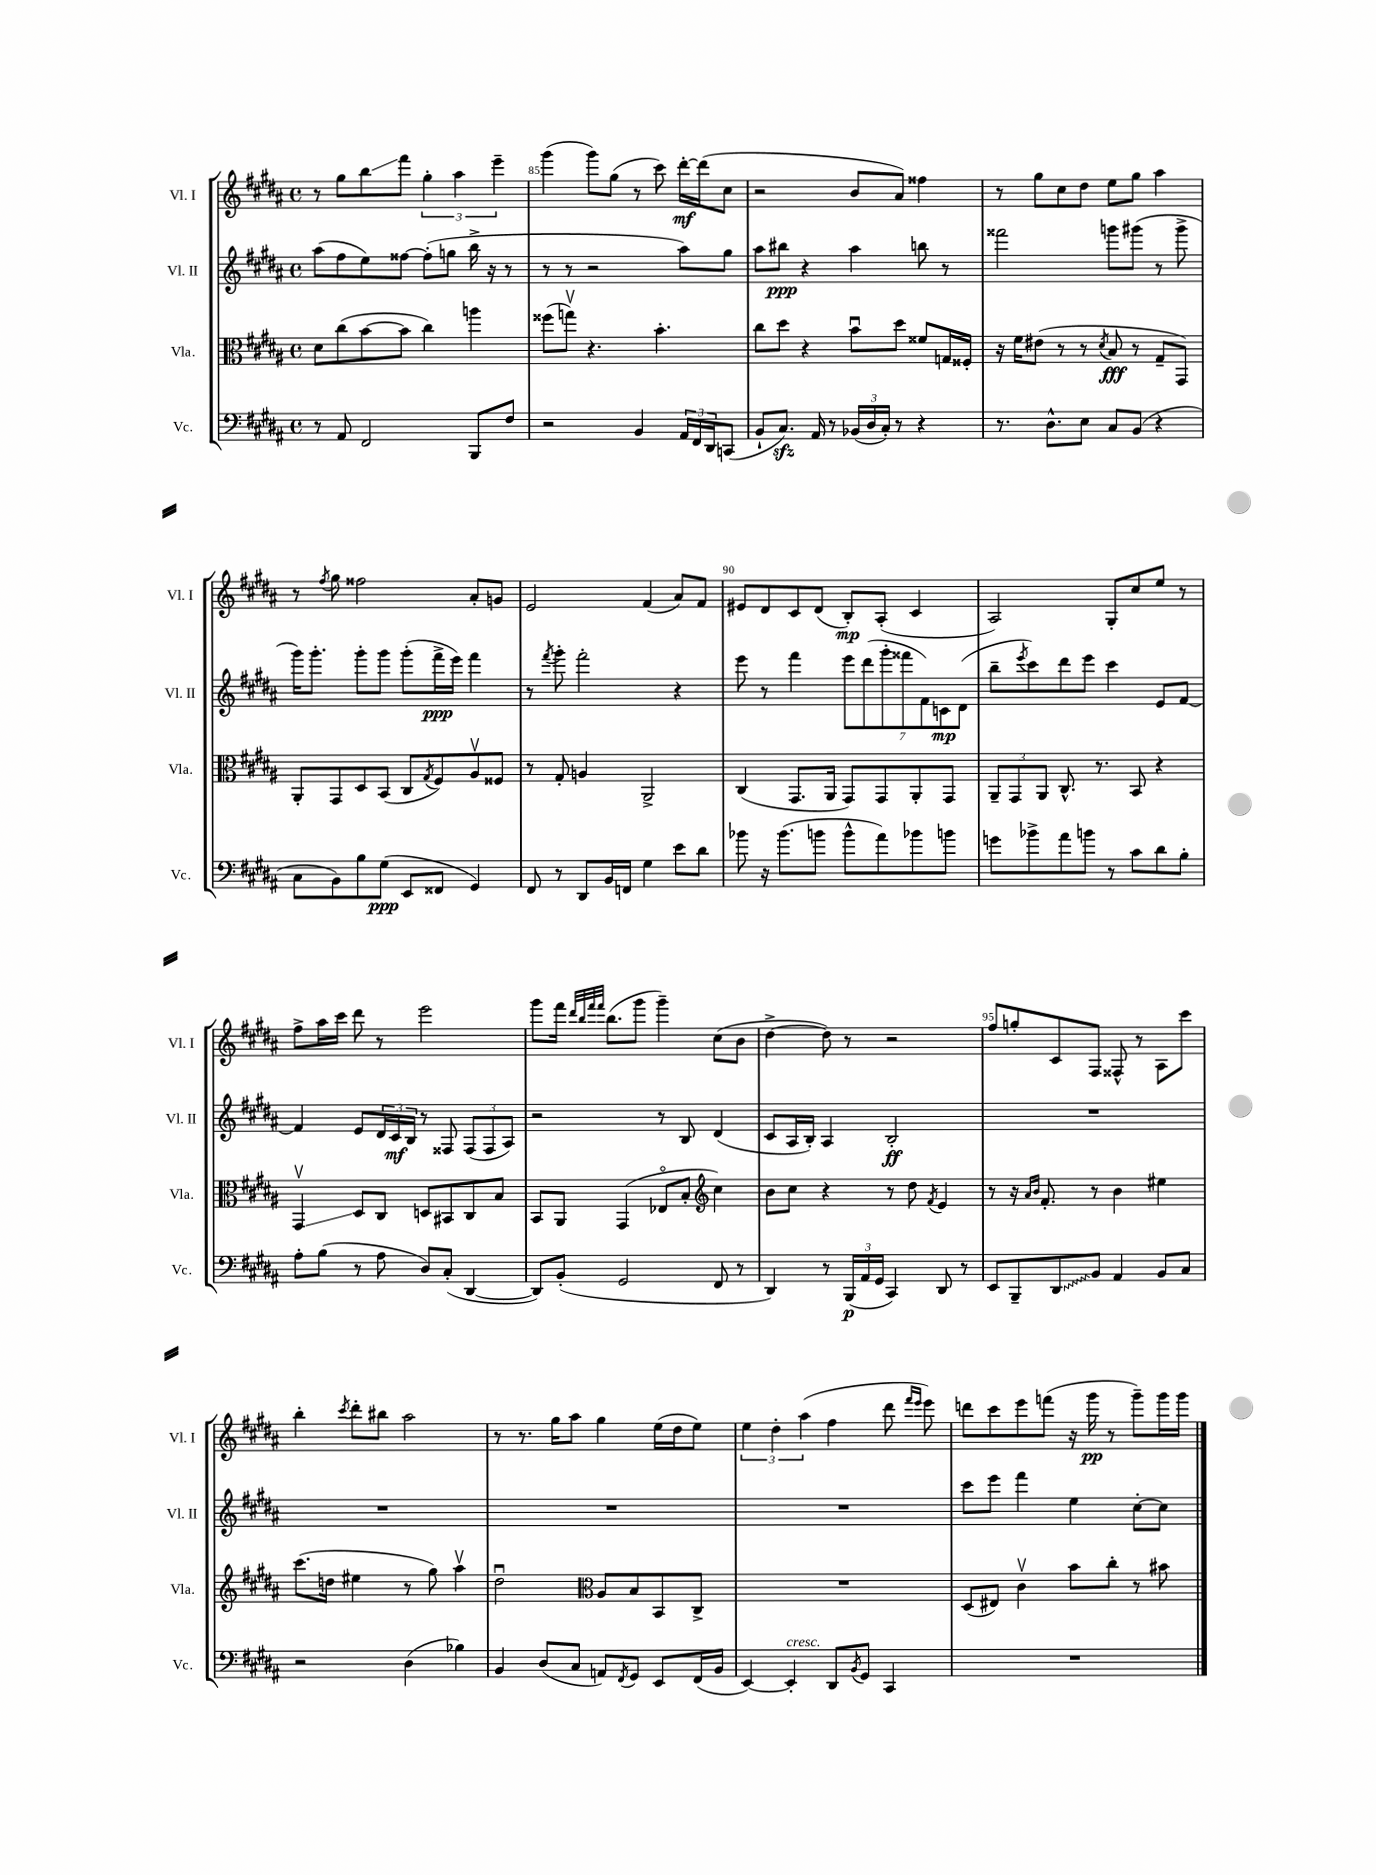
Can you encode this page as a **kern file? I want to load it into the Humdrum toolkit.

**kern	**kern	**kern	**kern
*staff4	*staff3	*staff2	*staff1
*clefF4	*clefC3	*clefG2	*clefG2
*k[f#c#g#d#a#]	*k[f#c#g#d#a#]	*k[f#c#g#d#a#]	*k[f#c#g#d#a#]
*M4/4	*M4/4	*M4/4	*M4/4
*met(c)	*met(c)	*met(c)	*met(c)
8r	8d#	(8aa#	8r
8AA#	(8cc#	8ff#	8gg#
2FF#	[8b	8ee)	8bb
.	8b]	[8ff##	8fff#
.	4cc#)	(8ff##']	6gg#'
.	.	8gg	.
.	.	.	6aa#
8BBB	4aa	16bb^	.
.	.	16r	.
.	.	.	6eee~
8F#	.	8r	.
=	=	=	=
2r	(8ff##	8r	(4ggg#
.	8ggv)	8r	.
.	4.r	2r	8ggg#)
.	.	.	(8gg#
4BB	.	.	8r
.	4.b'	.	8ccc#)
24AA#	.	8aa#)	[16ddd#'
24FF#	.	.	.
.	.	.	(16ddd#]
24DD#	.	.	.
(8CC	.	8gg#	8cc#
=	=	=	=
8BB`	8cc#	8aa#	2r
8.C#)	8dd#	8bb#	.
.	4r	4r	.
16AA#	.	.	.
8r	.	.	.
(24BB-	8bu	4aa#	8b
24D#	.	.	.
24C#')	.	.	.
8r	8dd#	.	8a#)
4r	8f##	8bb	4ff##
.	16G	8r	.
.	16F##'	.	.
=	=	=	=
8.r	16r	2fff##	8r
.	16f#	.	.
.	(8e#	.	8gg#
8.D#^^	.	.	.
.	8r	.	8cc#
8E	8r	.	8dd#
.	8qd#	.	.
8C#	8B	8ggg	8ee
(8BB	8r	(8ggg#	8gg#
4r	8G#~	8r	4aa#
.	8GG#)	8ggg#^	.
=	=	=	=
8C#	8AA#'	16ggg#)	8r
.	.	8.ggg#'	.
.	.	.	8qff#
8BB)	8GG#	.	8gg#
8B	8D#	8ggg#'	2ff##
(8G#	(8BB	8ggg#	.
8EE	8C#	(8ggg#'	.
.	8qG#	.	.
8FF##	8F#)	16fff#^	.
.	.	16eee)	.
4GG#)	8A#v	4fff#	8a#'
.	8F##	.	8g
=	=	=	=
8FF#	8r	8r	2e
.	.	8qfff#	.
8r	8G#'	8ggg#'	.
8DD#	4A	2fff#'	.
16BB	.	.	.
16FF	.	.	.
4G#	2AA#^	.	(4f#
8e	.	4r	8a#)
8d#	.	.	8f#
=	=	=	=
8b-	(4C#	8eee	8e#
16r	.	8r	8d#
(8.b-	.	.	.
.	8.GG#	4fff#	8c#
8b	.	.	(8d#
.	16AA#	.	.
8b^^	8GG#)	14eee	8B')
.	.	(14ddd#	.
8a#)	8GG#	.	(8A#'
.	.	14ggg#'	.
.	.	14fff##	.
8b-	8AA#'	.	4c#
.	.	14f#)	.
.	.	14c	.
8b	8GG#	.	.
.	.	(14d#	.
=	=	=	=
8g	12AA#~	8bb~	2A#)
.	12GG#	.	.
.	.	8qeee	.
8b-^	.	8ccc#)	.
.	12AA#	.	.
8a#	8.C#^^	8ddd#	.
8b	.	8eee	.
.	8.r	.	.
8r	.	4ccc#	8G#'
8c#	8BB	.	8cc#
8d#	4r	8e	8ee
8B'	.	[8f#	8r
=	=	=	=
8A#'	4GG#v	4f#]	8ff#^
(8B	.	.	16aa#
.	.	.	16ccc#
8r	8D#	8e	8ddd#
8A#	8C#	24d#	8r
.	.	24c#	.
.	.	24B	.
8D#)	8D	8r	2eee
(8C#'	8BB#	8F##	.
[4DD#	8C#	(12F##	.
.	.	12F##	.
.	8B	.	.
.	.	12A#)	.
=	=	=	=
8DD#])	8BB	2r	8ggg#
(8BB'	8AA#	.	16fff#
.	.	.	32qqddd#
.	.	.	32qqbb
.	.	.	32qqfff#
.	.	.	32qqfff#
.	.	.	(8.bb
2GG#	(4GG#	.	.
.	.	.	8ggg#
.	8E-o	8r	4ggg#~)
.	8B'	8B	.
*	*clefG2	*	*
8FF#	4cc#)	(4d#	(8cc#
8r	.	.	8b
=	=	=	=
4DD#)	8b	8c#	[4dd#^
.	8cc#	16A#	.
.	.	16B')	.
8r	4r	4A#	8dd#])
(24BBB	.	.	8r
24AA#	.	.	.
24GG#	.	.	.
4CC#)	8r	2B'	2r
.	8dd#	.	.
.	8qf#	.	.
8DD#	4e	.	.
8r	.	.	.
=	=	=	=
8EE	8r	1r	8ff#
8BBB~	16r	.	8gg'
.	16qqa#	.	.
.	16qqb	.	.
.	8.f#'	.	.
8DD#	.	.	8c#
8BB	8r	.	8F#
4AA#	4b	.	8F##^^
.	.	.	8r
8BB	4ee#	.	8A#
8C#	.	.	8ccc#
=	=	=	=
2r	(8.ccc#	1r	4bb'
.	16dd	.	.
.	.	.	8qccc#
.	4ee#	.	8ddd#'
.	.	.	8bb#
(4D#	8r	.	2aa#
.	8gg#)	.	.
4B-)	4aa#v	.	.
=	=	=	=
4BB	2dd#u	1r	8r
.	.	.	8.r
(8D#	.	.	.
.	.	.	16gg#
8C#	.	.	8aa#
*	*clefC3	*	*
8AA)	8A#	.	4gg#
8qFF#	.	.	.
8GG#	8B	.	.
8EE	8BB	.	(16ee
.	.	.	16dd#
(16FF#	8C#^	.	8ee)
16BB	.	.	.
=	=	=	=
[4EE)	1r	1r	6ee
.	.	.	6dd#'
4EE']	.	.	.
.	.	.	(6aa#
8DD#	.	.	4ff#
8qBB	.	.	.
8GG#	.	.	.
4CC#	.	.	8ddd#
.	.	.	16qqfff#
.	.	.	16qqeee
.	.	.	8eee)
=	=	=	=
1r	(8D#	8ccc#	8ddd
.	8E#)	8eee	8ccc#
.	4c#v	4fff#	8eee
.	.	.	(8fff
.	8b	4ee	16r
.	.	.	16ggg#
.	8cc#'	.	8r
.	8r	[8cc#'	8ggg#~)
.	8b#	8cc#]	16ggg#
.	.	.	16ggg#
==	==	==	==
*-	*-	*-	*-
